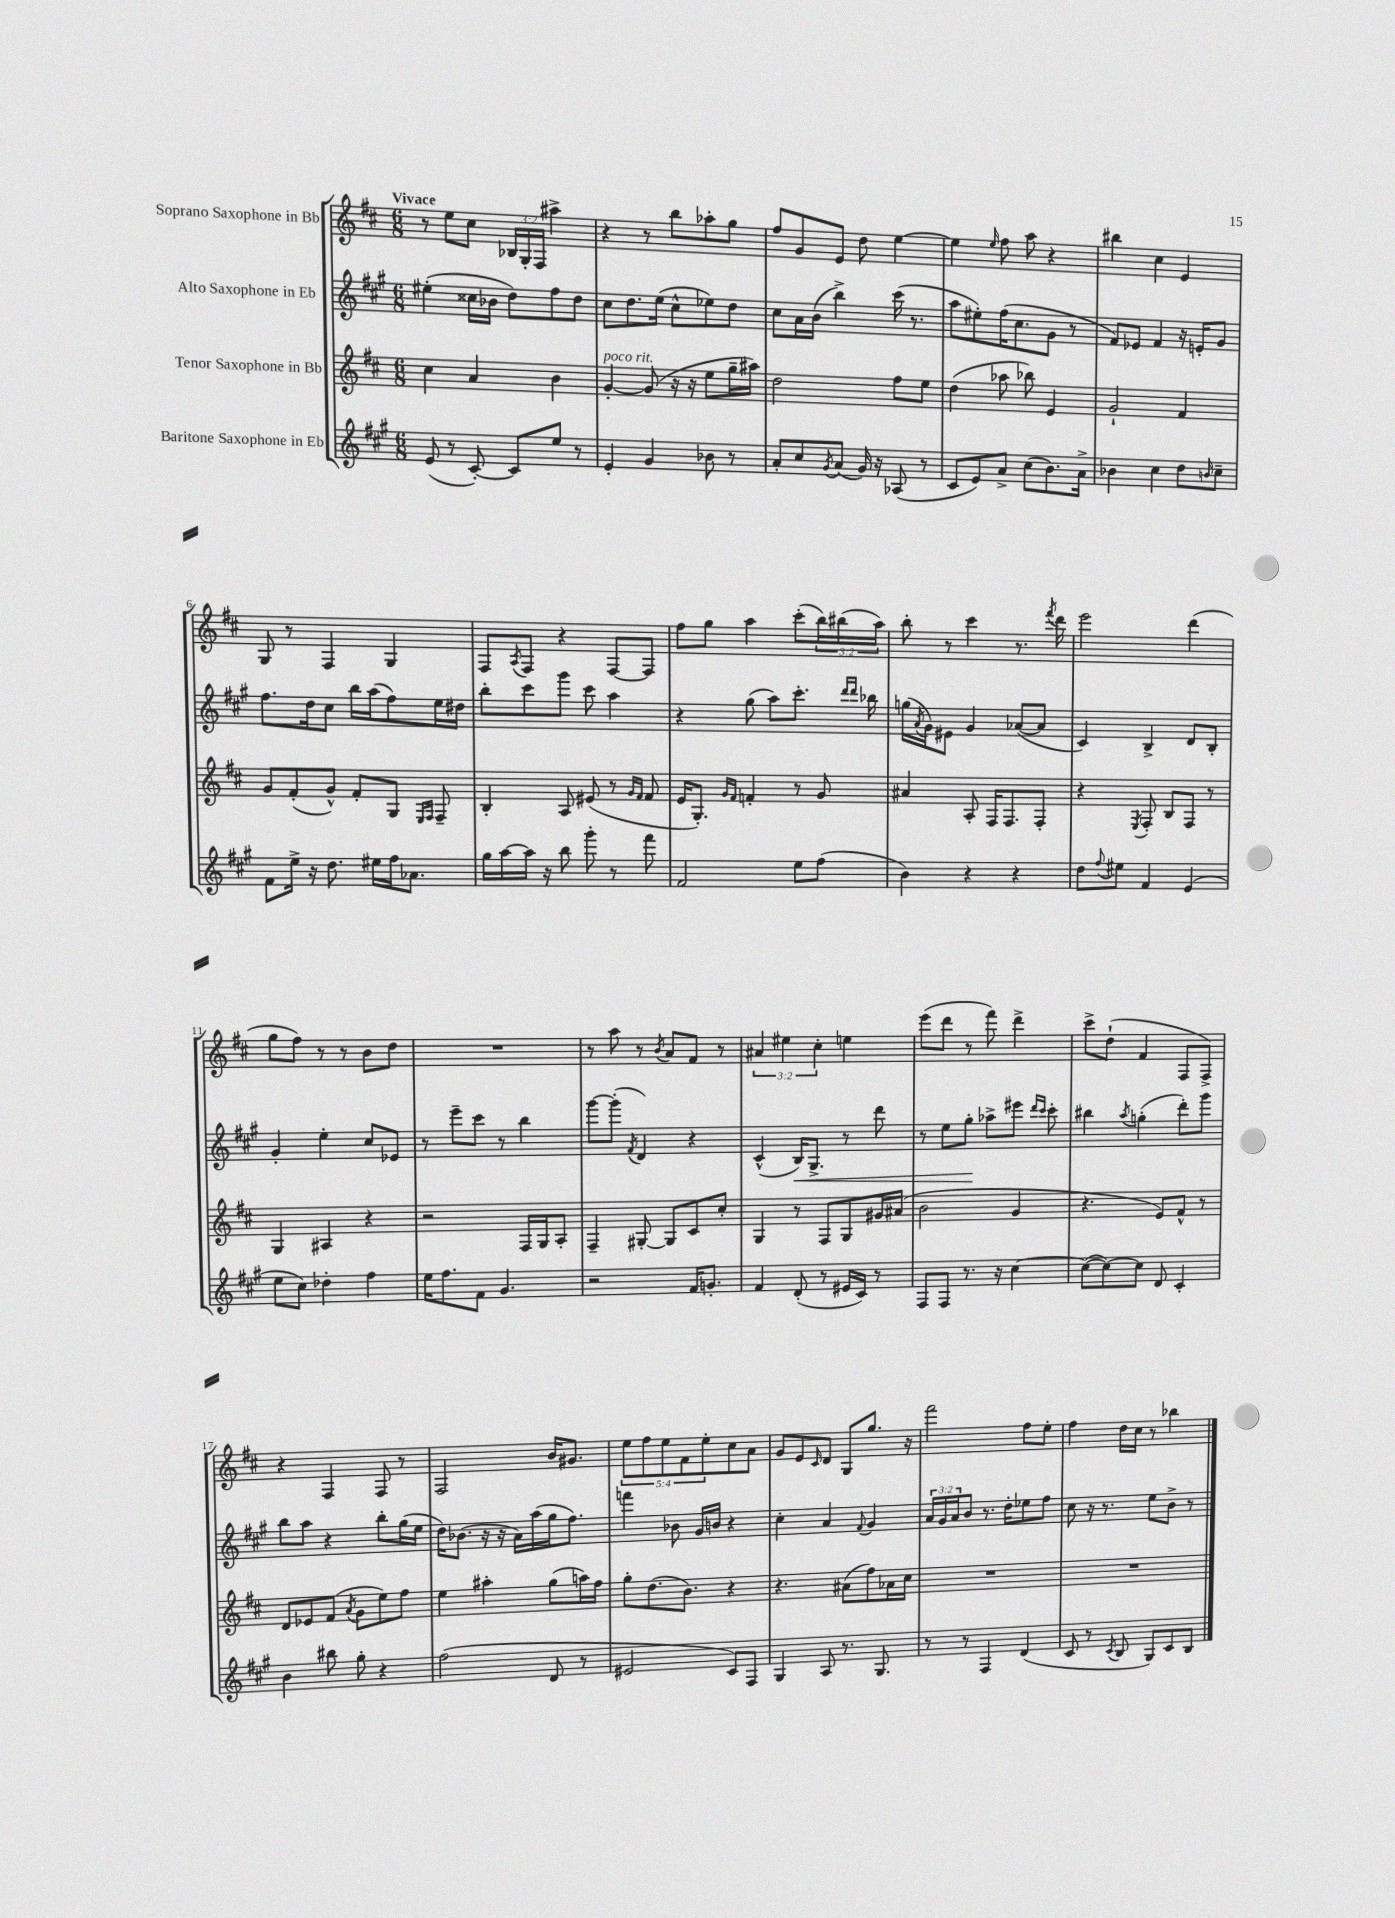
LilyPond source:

<<
\new StaffGroup <<
\new Staff = "s0" \with { instrumentName = "Soprano Saxophone in Bb" } {
    \clef treble \key d \major \numericTimeSignature \time 6/8 \override Staff.TupletNumber.text = #tuplet-number::calc-fraction-text \tempo "Vivace"
    r8 e''8 cis''8 \tuplet 3/2 { bes16 g16-. fis16 } ais''4-> |
    r4 r8 b''8 aes''8-. g''8 |
    fis''8 g'8 e'8 d''8 e''4~ |
    e''4 \grace { e''16 } fis''8 a''8 r4 |
    bis''4 cis''4 e'4 |
    g8 r8 fis4 g4 |
    fis8 \acciaccatura { a8 } fis8 r4 fis8~ fis8 |
    fis''8 g''8 a''4 cis'''8-.( \tuplet 3/2 { b''16) bis''16( a''16) } |
    b''8-. r8 cis'''4 r8. \acciaccatura { fis'''8 } d'''16 |
    e'''2 d'''4( |
    g''8 fis''8) r8 r8 b'8 d''8 |
    R2. |
    r8 a''8 r8 \acciaccatura { b'8 } a'8 fis'8 r8 |
    \tuplet 3/2 { ais'4 eis''4 cis''4-. } e''4 |
    e'''8( d'''8 r8 fis'''8) d'''4-> |
    cis'''8-> d''8-!( fis'4 fis8 fis8->) |
    r4 fis4 fis8 r8 |
    fis2 b'16 gis'8. |
    \tuplet 5/4 { e''8 fis''8 e''8 fis'8 e''8-. } cis''8 a'8 |
    g'8 e'8 \grace { cis'16 } d'8 g8 g''8. r16 |
    fis'''2 fis''8 e''8-. |
    fis''4 d''16 cis''16 r8 bes''4 \bar "|." |
}
\new Staff = "s1" \with { instrumentName = "Alto Saxophone in Eb" } {
    \clef treble \key a \major \numericTimeSignature \time 6/8 \override Staff.TupletNumber.text = #tuplet-number::calc-fraction-text
    eis''4-.( cisis''16 bes'16 d''8) fis''8 d''8 |
    cis''8 d''8. e''16( cis''8-^ ees''8) d''8 |
    cis''8 a'16 b'16( b''4->) cis'''16( r8. |
    a''8 eis''8-.) fis''16( cis''8. gis'8 r8 |
    fis'8) ees'8 fis'4 r16 e'16-. gis'8 |
    fis''8. d''16 cis''8 b''16 a''16( fis''8) e''16 dis''16 |
    b''8-. cis'''8 gis'''8 cis'''8 a''4 |
    r4 gis''8( a''8) cis'''8.-. \grace { d'''16 d'''16 } bes''16 |
    g''16( \acciaccatura { a'8 } gis'16) eis'8 gis'4 aes'8~( aes'8 |
    cis'4) b4-> d'8 b8-. |
    gis'4-. e''4-. cis''8 ees'8 |
    r8 e'''8-- cis'''8 r8 b''4 |
    gis'''8~ gis'''8-.( \acciaccatura { fis'8 } d'4) r4 |
    cis'4-^( b16\<) gis8.-> r8 d'''8 |
    r8 e''8 gis''8-.\! aes''8-> eis'''8 \grace { d'''16 cis'''16 } cis'''8-. |
    bis''4 \acciaccatura { a''8 } g''4-.( d'''8-.) gis'''8 |
    b''8 a''8 r4 b''8-. gis''16( e''16 |
    d''16) bes'8.( r16 r16 a'16) a''16( gis''16 fis''8.) |
    f'''4 bes'8 gis'16 b'16 r4 |
    cis''4-. a'4 \appoggiatura { fis'8 } gis'4 |
    \tuplet 3/2 { a'16 gis'16 a'16 } b'8 r8. d''16-. ees''8 fis''8 |
    cis''8 r16 r8. e''8 b'8-> r8 \bar "|." |
}
\new Staff = "s2" \with { instrumentName = "Tenor Saxophone in Bb" } {
    \clef treble \key d \major \numericTimeSignature \time 6/8
    cis''4 a'4 b'4 |
    g'4~-.^\markup { \italic "poco rit." } g'8( r16 r16 e''8 g''16-- ais''16) |
    d''2 fis''8 e''8 |
    d''4( aes''8 bes''8) e'4 |
    g'2-! fis'4 |
    g'8 fis'8-.( g'8-^) fis'8-. g8 \grace { e16 fis16 } fis8-- |
    b4-. a8 eis'8( r8 \grace { g'16 fis'16 } fis'8 |
    e'16 g8.-.) \grace { g'16 fis'16 } f'4-. r8 g'8 |
    ais'4 a8-. fis16 fis8. fis8-. |
    r4 \acciaccatura { e8 } fis8-. b8 fis8 r8 |
    g4 ais4 r4 |
    r2 fis16 g16 a8-. |
    fis4-- gis8~-. gis8 cis'8 cis''8-. |
    g4 r8 fis8 g8 gis'16 ais'16( |
    b'2 g'4 |
    r4. e'8) fis'8-^ r8 |
    d'8 ees'8 fis'8( \acciaccatura { a'8 } g'8 e''8) fis''8 |
    e''4 ais''4-. g''8( a''16) fis''16 |
    g''8-. d''8.( b'8.) r4 |
    r4. ais'8( fis''8) aes'16 cis''16 |
    R2. |
    R2. \bar "|." |
}
\new Staff = "s3" \with { instrumentName = "Baritone Saxophone in Eb" } {
    \clef treble \key a \major \numericTimeSignature \time 6/8
    e'8( r8 cis'8~-.) cis'8 e''8 r8 |
    e'4-. gis'4 bes'8 r8 |
    a'8-. cis''8 \acciaccatura { gis'8 } a'8( gis'16) r16 aes8( r8 |
    cis'8 e'8) a'8-> cis''8( b'8.) a'16-> |
    bes'4 cis''4 d''8 \grace { b'16 } cis''8-- |
    fis'8 e''16-> r16 d''8. eis''16 fis''16 aes'8. |
    gis''16 a''16~ a''16 r16 b''8 gis'''8-. r8 fis'''8 |
    fis'2 e''8 fis''8( |
    b'4) r4 r4 |
    d''8 \appoggiatura { fis''8 } eis''8 fis'4 e'4( |
    e''8 cis''8) des''4-. fis''4 |
    e''16 fis''8. fis'8 gis'4. |
    r2 fis'16 g'8.-. |
    fis'4 d'8-.( r8 eis'16 cis'16) r8 |
    fis8 fis8 r8. r16 cis''4~ |
    cis''8~( cis''8~) cis''8 d'8 cis'4-. |
    b'4 bis''8 gis''8-. r4 |
    fis''2( d'8 r8 |
    eis'2 cis'8) fis8 |
    gis4 a8 r8. gis8. |
    r8 r8 fis4 d'4( |
    cis'8 r8 \acciaccatura { cis'8 } b8 gis8) cis'8 b8 \bar "|." |
}
>>
>>
